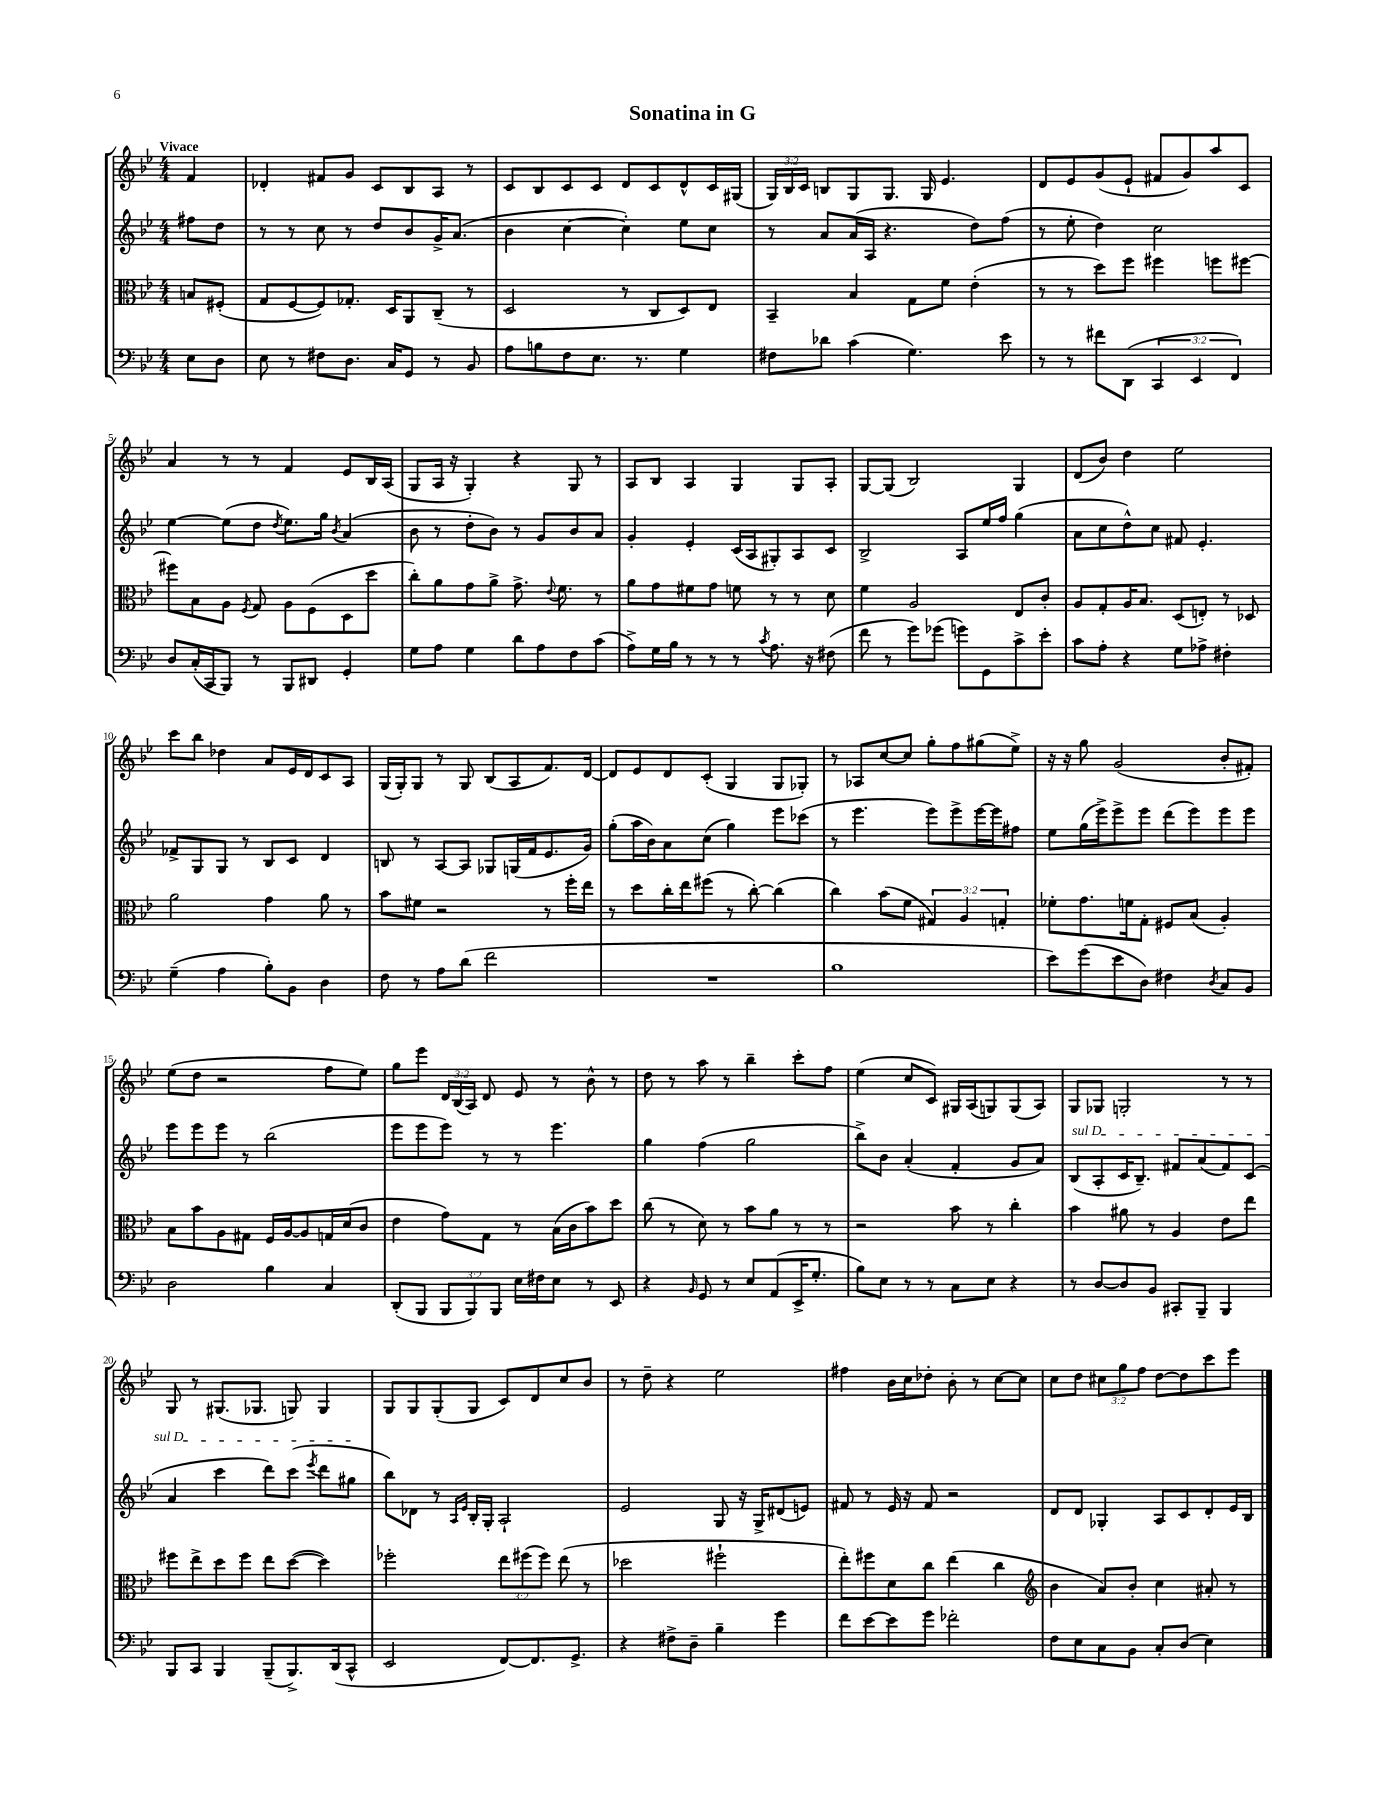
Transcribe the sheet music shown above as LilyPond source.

\header { title = "Sonatina in G" }
<<
\new StaffGroup <<
\new Staff = "s0" {
    \clef treble \key bes \major \numericTimeSignature \time 4/4 \override Staff.TupletNumber.text = #tuplet-number::calc-fraction-text \partial 4 \tempo "Vivace"
    \autoBeamOff f'4 |
    des'4-. fis'8[ g'8] c'8[ bes8 a8] r8 |
    c'8[ bes8 c'8 c'8] d'8[ c'8 d'8-^ c'16 gis16]( |
    \tuplet 3/2 { g16[) bes16 c'16] } b8[ g8 g8.] g16 ees'4. |
    d'8[ ees'8 g'8( ees'8]-! fis'8[ g'8) a''8 c'8] |
    a'4 r8 r8 f'4 ees'8[ bes16 a16]( |
    g8[ a16] r16 g4-.) r4 g8 r8 |
    a8[ bes8] a4 g4 g8[ a8]-. |
    g8[~ g8]( bes2) g4 |
    d'8[( bes'8]) d''4 ees''2 |
    c'''8[ bes''8] des''4 a'8[ ees'16 d'16 c'8 a8] |
    g16[( g16-.) g8] r8 g8 bes8[( a8 f'8.) d'16]~ |
    d'8[ ees'8 d'8 c'8]-.( g4 g8[ ges8]-.) |
    r8 aes8[ c''8~ c''8] g''8[-. f''8 gis''8( ees''8]->) |
    r16 r16 g''8 g'2( bes'8[-. fis'8]-.) |
    ees''8[( d''8] r2 f''8[ ees''8]) |
    g''8[ ees'''8] \tuplet 3/2 { d'16[ bes16( a16]) } d'8 ees'8 r8 bes'8-^ r8 |
    d''8 r8 a''8 r8 bes''4-- c'''8[-. f''8] |
    ees''4( c''8[ c'8]) gis16[ a16( g8) g8( a8]) |
    g8[ ges8] g2-. r8 r8 |
    g8 r8 gis8.[( ges8.] g8) g4 |
    g8[ g8 g8-.( g8] c'8[) d'8 c''8 bes'8] |
    r8 d''8-- r4 ees''2 |
    fis''4 bes'16[ c''16 des''8]-. bes'8-. r8 c''8[~ c''8] |
    c''8[ d''8] \tuplet 3/2 { cis''8[ g''8 f''8] } d''8[~ d''8 c'''8 ees'''8] \bar "|." |
}
\new Staff = "s1" {
    \clef treble \key bes \major \numericTimeSignature \time 4/4 \partial 4
    \autoBeamOff fis''8[ d''8] |
    r8 r8 c''8 r8 d''8[ bes'8 g'16-> a'8.]( |
    bes'4 c''4~ c''4-.) ees''8[ c''8] |
    r8 a'8[ a'16( a16] r4. d''8[) f''8]( |
    r8 ees''8-. d''4) c''2 |
    ees''4~ ees''8[( d''8] \acciaccatura { d''8 } ees''8.[) g''16] \acciaccatura { bes'8 } a'4( |
    bes'8 r8 d''8[-. bes'8]) r8 g'8[ bes'8 a'8] |
    g'4-. ees'4-. c'16[( a16 gis8-.) a8 c'8] |
    bes2-> a8[ ees''16 f''16] g''4( |
    a'8[ c''8 d''8-^) c''8] fis'8 ees'4.-. |
    fes'8[-> g8 g8] r8 bes8[ c'8] d'4 |
    b8 r8 a8[~ a8] ges8[ g16( f'16 ees'8. g'16]) |
    g''8[-.( a''16 bes'16) a'8 c''8]( g''4) ees'''8[ ces'''8]( |
    r8 ees'''4. ees'''8[) ees'''8-> ees'''16~ ees'''16 fis''8] |
    ees''8[ g''16( ees'''16->) ees'''8-> ees'''8] d'''8[( ees'''8) ees'''8 ees'''8] |
    ees'''8[ ees'''8 ees'''8] r8 bes''2( |
    ees'''8[ ees'''8 ees'''8]) r8 r8 ees'''4. |
    g''4 f''4( g''2 |
    bes''8[->) bes'8] a'4-.( f'4-. g'8[ a'8]) |
    \once \override TextSpanner.bound-details.left.text = \markup { \italic "sul D" } bes8[\startTextSpan( a8-. c'16 bes8.]--) fis'8[ a'8( fis'8) c'8]( |
    a'4 c'''4 d'''8[) c'''8]( \acciaccatura { ees'''8 } d'''8[ gis''8]\stopTextSpan |
    bes''8[) des'8] r8 \grace { a16[ ees'16] } bes16[-. g16]-. a2-! |
    ees'2 g8 r16 g16[-> dis'8( e'8]) |
    fis'8 r8 ees'16 r16 fis'8 r2 |
    d'8[ d'8] ges4-. a8[ c'8 d'8-. ees'16 bes16] \bar "|." |
}
\new Staff = "s2" {
    \clef alto \key bes \major \numericTimeSignature \time 4/4 \override Staff.TupletNumber.text = #tuplet-number::calc-fraction-text \partial 4
    \autoBeamOff b8[ fis8]-.( |
    g8[ f8~ f8) ges8.]-. d16[ a,8 c8]--( r8 |
    d2 r8 c8[ d8) ees8] |
    bes,4-- bes4 g8[ f'8] ees'4-.( |
    r8 r8 d''8[) f''8] fis''4 f''8[ fis''8]~ |
    fis''8[ bes8 a8] \acciaccatura { f8 } g8 a8[ f8( d8 d''8] |
    c''8[-.) a'8 g'8 a'8]-> g'8.-> \appoggiatura { ees'8 } f'8. r8 |
    a'8[ g'8 fis'8 g'8] f'8 r8 r8 d'8 |
    f'4 a2 ees8[ c'8]-. |
    a8[ g8-. a16 bes8.] d8[( e8]-.) r8 des8 |
    a'2 g'4 a'8 r8 |
    bes'8[ fis'8] r2 r8 f''16[-. ees''16] |
    r8 d''8[ c''16-. ees''16 fis''8]( r8 c''8~-.) c''4( |
    c''4) bes'8[( f'8] \tuplet 3/2 { gis4) a4 g4-. } |
    fes'8[-. g'8. f'16 g8]-. fis8[ bes8]( a4-.) |
    bes8[ bes'8 a8 gis8] f16[ a16~ a8 g16 d'16( c'8] |
    ees'4 g'8[) g8] r8 bes16[( c'16 bes'8) d''8] |
    c''8( r8 d'8) r8 bes'8[ a'8] r8 r8 |
    r2 bes'8 r8 c''4-. |
    bes'4 ais'8 r8 a4 ees'8[ ees''8] |
    fis''8[ ees''8-> d''8 fis''8] ees''8[ d''8]~( d''4) |
    fes''2-. \tuplet 3/2 { ees''8[ fis''8( fis''8]) } ees''8( r8 |
    des''2 fis''2-! |
    ees''8[-.) fis''8 d'8 c''8] ees''4( c''4 |
    \clef treble bes'4 a'8[) bes'8]-. c''4 ais'8-. r8 \bar "|." |
}
\new Staff = "s3" {
    \clef bass \key bes \major \numericTimeSignature \time 4/4 \override Staff.TupletNumber.text = #tuplet-number::calc-fraction-text \partial 4
    \autoBeamOff ees8[ d8] |
    ees8 r8 fis8[ d8.] c16[ g,8] r8 bes,8 |
    a8[ b8 f8 ees8.] r8. g4 |
    fis8[ des'8] c'4( g4.) ees'8 |
    r8 r8 fis'8[ d,8]( \tuplet 3/2 { c,4 ees,4 f,4) } |
    d8[ c16-.( c,16 bes,,8]) r8 bes,,8[ dis,8] g,4-. |
    g8[ a8] g4 d'8[ a8 f8 c'8]( |
    a8[->) g16 bes16] r8 r8 r8 \acciaccatura { c'8 } a8. r16 fis8( |
    f'8 r8 g'8[) ges'8]( g'8[) g,8 c'8-> ees'8]-. |
    c'8[ a8]-. r4 g8[ aes8]-> fis4-. |
    g4--( a4 bes8[-.) bes,8] d4 |
    f8 r8 a8[ d'8]( f'2 |
    R1 |
    bes1 |
    ees'8[) g'8( ees'8 d8]) fis4 \acciaccatura { d8 } c8[ bes,8] |
    d2 bes4 c4 |
    d,8[-.( bes,,8] \tuplet 3/2 { bes,,8[ bes,,8) bes,,8] } ees16[ fis16 ees8] r8 ees,8 |
    r4 \grace { bes,16 } g,8 r8 ees8[ a,8( ees,16-> g8.]-. |
    bes8[) ees8] r8 r8 c8[ ees8] r4 |
    r8 d8[~ d8 bes,8] cis,8[-. bes,,8]-- bes,,4 |
    bes,,8[ c,8] bes,,4 bes,,8[--( bes,,8.->) d,16( c,8]-^ |
    ees,2 f,8[~) f,8. g,8.]-> |
    r4 fis8[-> d8]-- bes4-- g'4 |
    f'8[ ees'8~ ees'8 g'8] fes'2-. |
    f8[ ees8 c8 bes,8] c8[-. d8]( ees4) \bar "|." |
}
>>
>>
